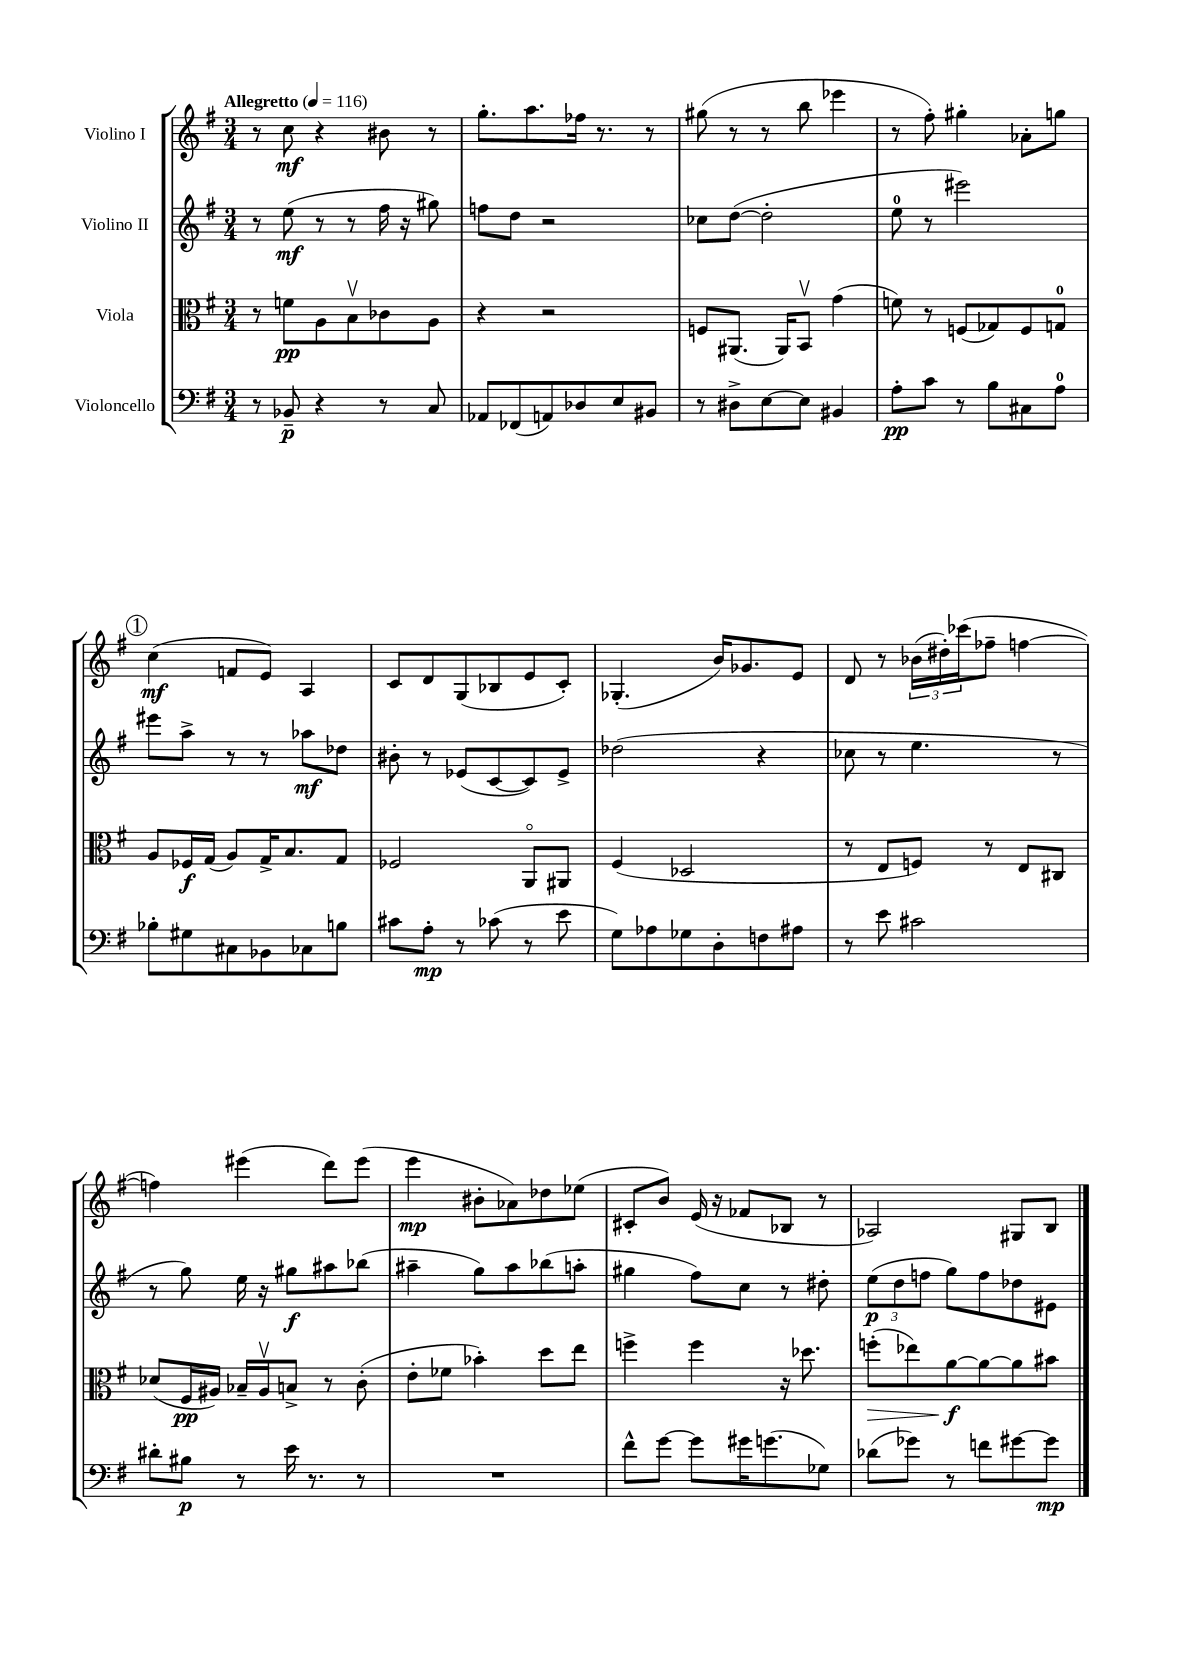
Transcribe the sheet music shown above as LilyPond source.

<<
\new StaffGroup <<
\new Staff = "s0" \with { instrumentName = "Violino I" } {
    \clef treble \key g \major \numericTimeSignature \time 3/4 \tempo "Allegretto" 4 = 116
    r8 c''8\mf r4 bis'8 r8 |
    g''8.-. a''8. fes''16 r8. r8 |
    gis''8( r8 r8 b''8 ees'''4 |
    r8 fis''8-.) gis''4-. aes'8-. g''8 |
    \mark \markup { \circle "1" } c''4\mf( f'8 e'8) a4 |
    c'8 d'8 g8( bes8 e'8 c'8-.) |
    ges4.-.( b'16) ges'8. e'8 |
    d'8 r8 \tuplet 3/2 { bes'16( dis''16-.) ces'''16( } fes''8-- f''4~ |
    f''4) eis'''4( d'''8) eis'''8( |
    e'''4\mp bis'8-. aes'8) des''8 ees''8( |
    cis'8-. b'8) e'16( r16 fes'8 bes8 r8 |
    aes2) gis8 b8 \bar "|." |
}
\new Staff = "s1" \with { instrumentName = "Violino II" } {
    \clef treble \key g \major \numericTimeSignature \time 3/4
    r8 e''8\mf( r8 r8 fis''16 r16 gis''8) |
    f''8 d''8 r2 |
    ces''8 d''8~( d''2-. |
    e''8-0 r8 eis'''2) |
    \mark \markup { \circle "1" } eis'''8 a''8-> r8 r8 aes''8\mf des''8 |
    bis'8-. r8 ees'8( c'8~ c'8) ees'8-> |
    des''2( r4 |
    ces''8 r8 e''4. r8 |
    r8 g''8) e''16 r16 gis''8\f ais''8 bes''8( |
    ais''4-- g''8) ais''8 bes''8( a''8-. |
    gis''4 fis''8) c''8 r8 dis''8-. |
    \tuplet 3/2 { e''8\p( d''8 f''8 } g''8) f''8 des''8 eis'8 \bar "|." |
}
\new Staff = "s2" \with { instrumentName = "Viola" } {
    \clef alto \key g \major \numericTimeSignature \time 3/4
    r8 f'8\pp a8 b8\upbow ces'8 a8 |
    r4 r2 |
    f8 ais,8.( ais,16) b,8\upbow g'4( |
    f'8) r8 f8( ges8) f8 g8-0 |
    \mark \markup { \circle "1" } a8 fes16\f g16( a8) g16-> b8. g8 |
    fes2 a,8\flageolet ais,8 |
    fis4( des2 |
    r8 e8 f8) r8 e8 cis8 |
    des'8( fis16\pp ais16) bes16-- ais16\upbow b8-> r8 c'8-.( |
    e'8-. fes'8 bes'4-.) d''8 e''8 |
    f''4-> f''4 r16 des''8. |
    f''8-.\>( ees''8) a'8~\f\! a'8~ a'8 bis'8 \bar "|." |
}
\new Staff = "s3" \with { instrumentName = "Violoncello" } {
    \clef bass \key g \major \numericTimeSignature \time 3/4
    r8 bes,8--\p r4 r8 c8 |
    aes,8 fes,8( a,8) des8 e8 bis,8 |
    r8 dis8-> e8~ e8 bis,4 |
    a8-.\pp c'8 r8 b8 cis8 a8-0 |
    \mark \markup { \circle "1" } bes8-. gis8 cis8 bes,8 ces8 b8 |
    cis'8 a8-.\mp r8 ces'8( r8 e'8 |
    g8) aes8 ges8 d8-. f8 ais8 |
    r8 e'8 cis'2 |
    dis'8-. bis8\p r8 e'16 r8. r8 |
    R2. |
    fis'8-^ g'8~ g'8 gis'16 g'8.( ges8) |
    des'8( ges'8) r8 f'8 gis'8~ gis'8\mp \bar "|." |
}
>>
>>
\layout { \context { \Score \remove "Bar_number_engraver" } }
